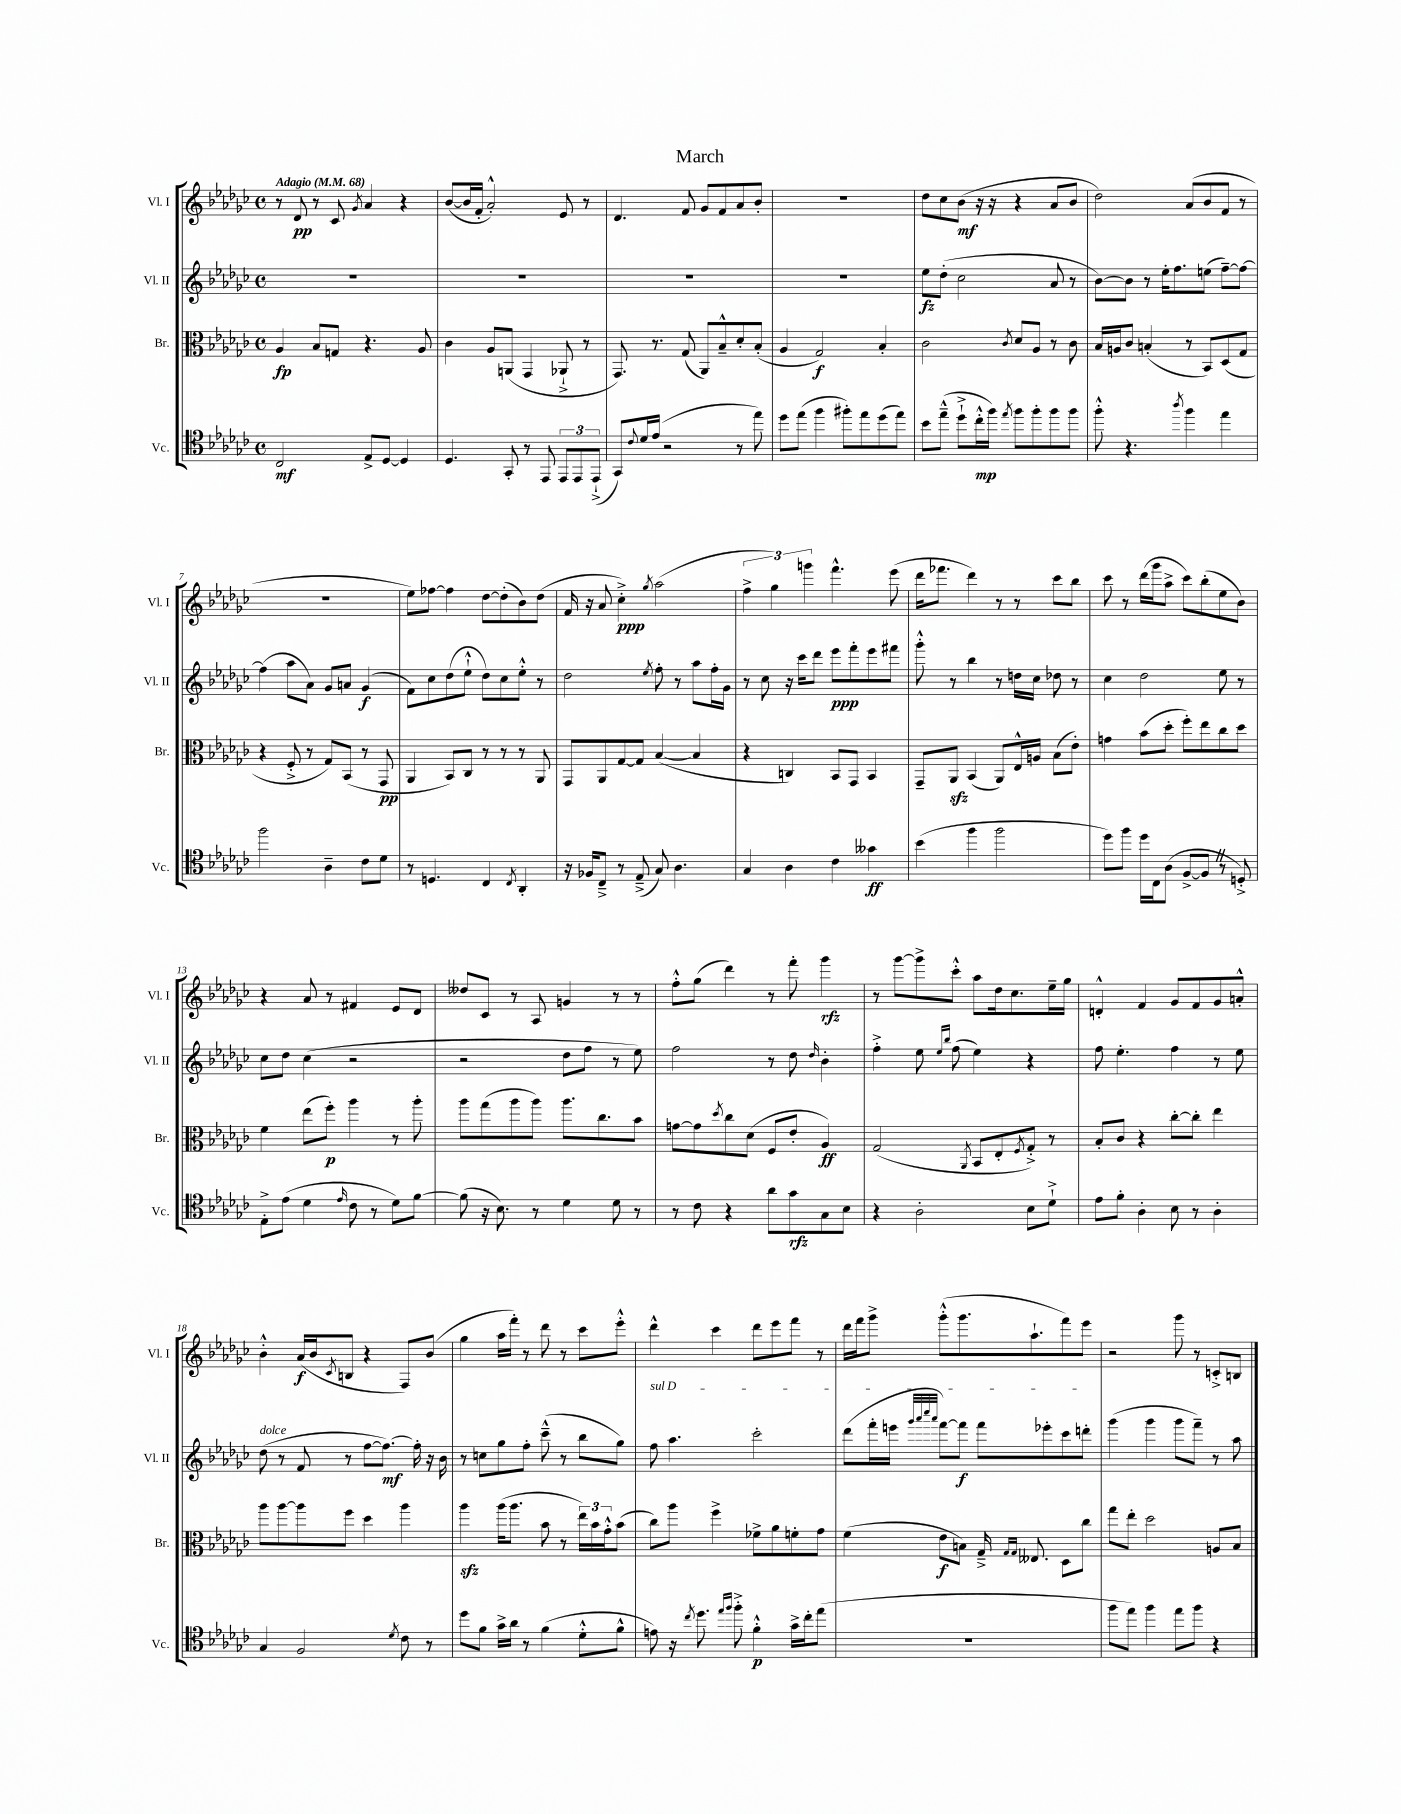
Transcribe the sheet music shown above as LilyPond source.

\header { title = "March" }
<<
\new StaffGroup <<
\new Staff = "s0" \with { instrumentName = "Vl. I" shortInstrumentName = "Vl. I" } {
    \clef treble \key ges \major \defaultTimeSignature \time 4/4 \tempo "Adagio" 4 = 68
    r8 des'8\pp r8 ces'8 \acciaccatura { ges'8 } aes'4 r4 |
    bes'8~( bes'16 f'16-. aes'2-.-^) ees'8 r8 |
    des'4. f'8 ges'8 f'8 aes'8 bes'8-. |
    R1 |
    des''8 ces''8 bes'8\mf( r16 r16 r4 aes'8 bes'8 |
    des''2) aes'8( bes'8 f'8 r8 |
    R1 |
    ees''8) fes''8~ fes''4 des''8~ des''8-.( bes'8) des''8( |
    f'16 r16 aes'8 ces''4-.->\ppp) \acciaccatura { ges''8 } aes''2( |
    \tuplet 3/2 { f''4-> ges''4) g'''4 } f'''4.-^ ees'''8( |
    des'''16 fes'''8. des'''4) r8 r8 ces'''8 bes''8 |
    ces'''8 r8 des'''16( ges'''16 aes''8-> ces'''8) bes''8-.( ees''8 bes'8) |
    r4 aes'8 r8 fis'4 ees'8 des'8 |
    deses''8 ces'8 r8 aes8 g'4 r8 r8 |
    f''8-.-^ ges''8( des'''4) r8 f'''8-. ges'''4\rfz |
    r8 ges'''8~ ges'''8-> ces'''8-.-^ aes''8 des''16 ces''8. ees''16-- ges''16 |
    d'4-.-^ f'4 ges'8 f'8 ges'8 a'8-.-^ |
    bes'4-.-^ aes'16\f( bes'16 \acciaccatura { ces'8 } b8 r4 f8) bes'8( |
    ges''4 aes''16 f'''16-.) r8 des'''8 r8 ces'''8 ees'''8-.-^ |
    des'''4-^ ces'''4 des'''8 ees'''8 f'''8 r8 |
    des'''16 f'''16 ges'''8-> ges'''8-.-^( ges'''8. aes''8.-! f'''8) ees'''8 |
    r2 ges'''8 r8 c'8-.-> b8 \bar "|." |
}
\new Staff = "s1" \with { instrumentName = "Vl. II" shortInstrumentName = "Vl. II" } {
    \clef treble \key ges \major \defaultTimeSignature \time 4/4
    R1 |
    R1 |
    R1 |
    R1 |
    ees''8\fz des''8-.( ces''2 aes'8 r8 |
    bes'8~) bes'8 r8 ees''16-. f''8. e''8( f''8~--) f''8~ |
    f''4( aes''8 aes'8) ges'8 a'8 ges'4\f( |
    f'8) ces''8 des''8( ees''8-!-^ des''8) ces''8 ees''8-.-^ r8 |
    des''2 \acciaccatura { ees''8 } f''8-. r8 aes''8 f''16-. ges'16 |
    r8 ces''8 r16 ces'''16 des'''8 ees'''8\ppp f'''8-. ees'''8 fis'''8 |
    ges'''8-.-^ r8 bes''4 r8 d''16 ces''16 des''8 r8 |
    ces''4 des''2 ees''8 r8 |
    ces''8 des''8 ces''4( r2 |
    r2 des''8 f''8 r8 ees''8) |
    f''2 r8 des''8 \grace { des''16 } bes'4-. |
    f''4-.-> ees''8 \grace { ees''16 bes''16 } f''8( ees''4) r4 |
    f''8 ees''4.-. f''4 r8 ees''8 |
    des''8^\markup { \italic "dolce" }( r8 f'8 r8 f''8~ f''8.~\mf) f''16-. r16 bes'16 |
    r8 c''8 ges''8 f''8-. ces'''8---^( r8 bes''8 ges''8) |
    \once \override TextSpanner.bound-details.left.text = \markup { \italic "sul D" } f''8\startTextSpan aes''4. ces'''2-. |
    des'''8( f'''16-. e'''16 \grace { ges'''32 aes'''32 ces''''32 aes'''32 } f'''8~) f'''8\f f'''8 ees'''8-. ces'''8 d'''8-.\stopTextSpan |
    ges'''4( ges'''4 ges'''8 f'''8--) r8 aes''8 \bar "|." |
}
\new Staff = "s2" \with { instrumentName = "Br." shortInstrumentName = "Br." } {
    \clef alto \key ges \major \defaultTimeSignature \time 4/4
    aes4\fp bes8 g8 r4. aes8 |
    ces'4 aes8 a,8( ges,4 aes,8-!-> r8 |
    ges,8.) r8. ges8( aes,8) bes8---^ des'8-. bes8-.( |
    aes4 ges2\f) bes4-. |
    ces'2 \acciaccatura { ces'8 } des'8 aes8 r8 ces'8 |
    bes16 a16 ces'8 b4-.( r8 bes,8) des8( ges8 |
    r4 f8-.-> r8 ges8) bes,8( r8 ges,8\pp |
    aes,4 bes,8) ces8 r8 r8 r8 aes,8 |
    ges,8 aes,8 ges8~ ges8 bes4~( bes4 |
    r4 c4) bes,8 ges,8 bes,4 |
    ges,8-- aes,8\sfz bes,4( aes,8) ees16-^ a16 bes8( ees'8-.) |
    g'4 bes'8( des''8-. f''8-.) ees''8 ces''8 des''8 |
    f'4 ees''8( f''8-.\p) aes''4 r8 aes''8-. |
    aes''8 ges''8( aes''8 aes''8) aes''8. ces''8. bes'8 |
    g'8~ g'8 \acciaccatura { des''8 } ces''8 des'8( f8 ees'8-. aes4\ff) |
    ges2( \acciaccatura { aes,8 } bes,8 ees8-. \acciaccatura { f8 } ges8-.->) r8 |
    bes8-. ces'8 r4 ces''8~-. ces''8-. ees''4 |
    aes''8 aes''8~ aes''8 f''8 des''4 aes''4 |
    aes''4\sfz aes''16( aes''8. bes'8 r8 \tuplet 3/2 { ees''16) bes'16 ges'16-.-^ } bes'8( |
    ces''8) aes''8 f''4-> fes'8-> aes'8 f'8-. ges'8 |
    f'4( ees'8\f b8) ges16---> \grace { ges16 ges16 } eeses8. des8 ces''8 |
    ges''8 ees''8-. des''2 a8 bes8 \bar "|." |
}
\new Staff = "s3" \with { instrumentName = "Vc." shortInstrumentName = "Vc." } {
    \clef tenor \key ges \major \defaultTimeSignature \time 4/4
    ces2\mf ees8-> des8~ des4 |
    des4. ges,8-. r8 ees,8 \tuplet 3/2 { ees,8 ees,8 ees,8-!->( } |
    ges,8) \appoggiatura { ces'8 } des'16 ees'16( r2 r8 ees''8) |
    des''8 ees''8( f''4 fis''8-.) ees''8 des''8( ees''8) |
    bes'8 ees''8---^( des''8-!-> ces''16-.-^\mp f''16) \acciaccatura { ees''8 } f''8 f''8-. f''8 f''8 |
    f''8-.-^ r4. \acciaccatura { aes''8 } f''4 ees''4 |
    f''2 aes4-- ces'8 des'8 |
    r8 d4. ces4 \acciaccatura { ces8 } aes,4-. |
    r16 fes16 ces8---> r8 ees8--->( ges8) aes4. |
    ges4 aes4 ces'4 geses'4\ff |
    bes'4( f''4 f''2 |
    des''8) f''8 des''16 ces16 aes8( f8~-> f8 \once \override BreathingSign.text = \markup { \musicglyph "scripts.caesura.straight" } \breathe r8 d8-.->) |
    ees8-.-> ees'8( des'4 \grace { ees'16 } ces'8 r8 des'8) f'8~ |
    f'8( r16 bes8.) r8 des'4 des'8 r8 |
    r8 ces'8 r4 aes'8 ges'8\rfz ges8 bes8 |
    r4 aes2-. bes8 des'8-!-> |
    ees'8 f'8-. aes4-. bes8 r8 aes4-. |
    ges4 f2 \acciaccatura { des'8 } ces'8 r8 |
    des''8 f'8 ges'16-> aes'16 r8 f'4( des'8-.-^ f'8-^ |
    e'8) r16 \acciaccatura { ces''8 } des''8. \grace { ees''16 f''16 } f''8-.-> f'4-.-^\p ges'16-> ces''16-. ees''8( |
    R1 |
    f''8 ees''8) f''4 ees''8 f''8 r4 \bar "|." |
}
>>
>>
